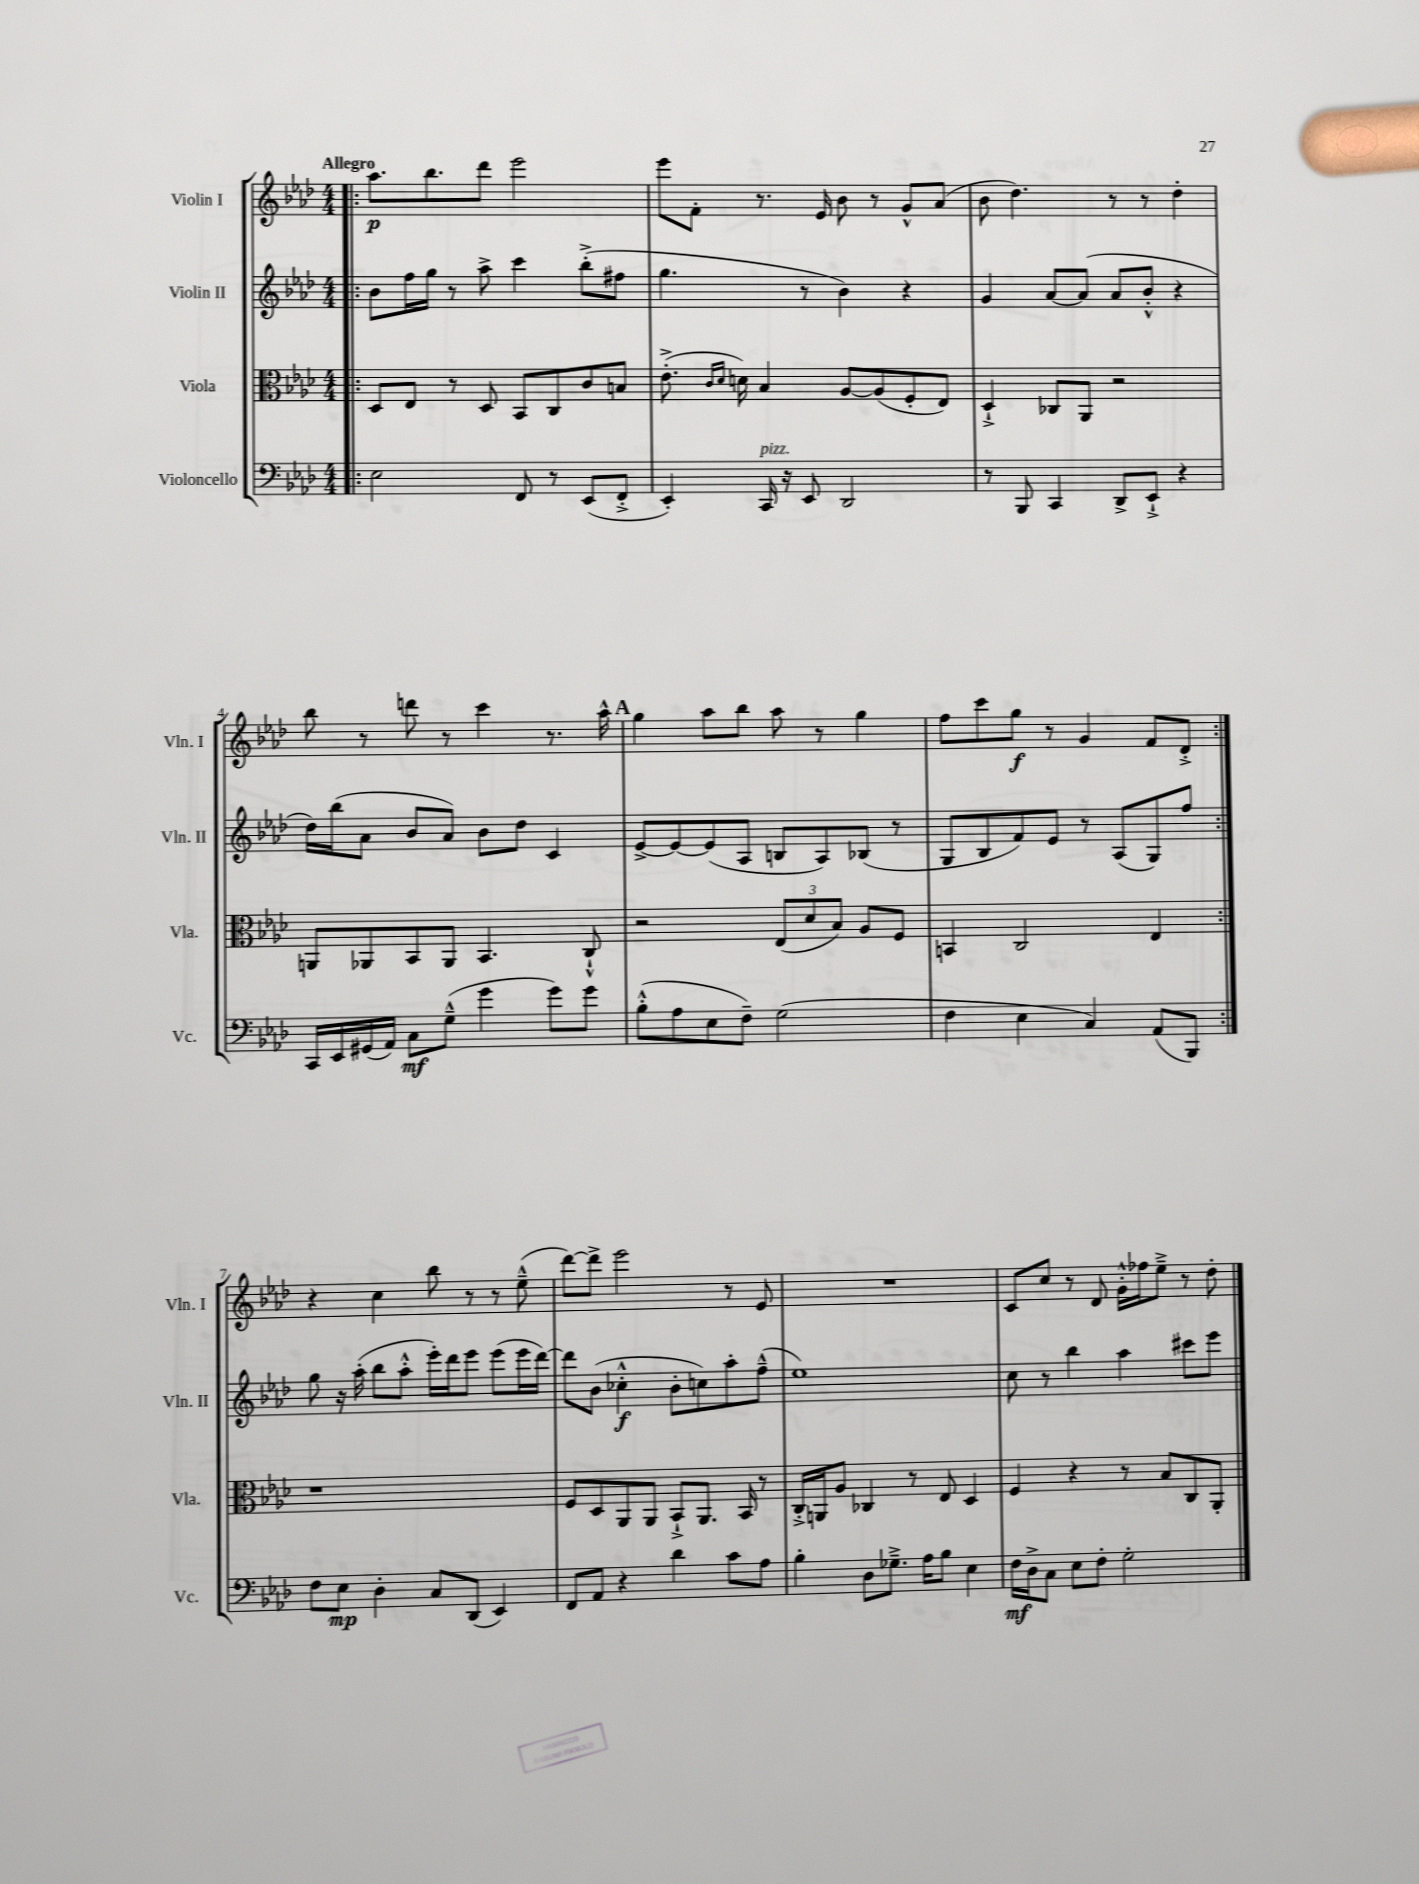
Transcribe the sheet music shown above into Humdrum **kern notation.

**kern	**kern	**kern	**kern
*staff4	*staff3	*staff2	*staff1
*clefF4	*clefC3	*clefG2	*clefG2
*k[b-e-a-d-]	*k[b-e-a-d-]	*k[b-e-a-d-]	*k[b-e-a-d-]
*M4/4	*M4/4	*M4/4	*M4/4
=!|:	=!|:	=!|:	=!|:
2E-	8D-	8b-	8.aa-
.	8E-	16ff	.
.	.	16gg	8.bb-
.	8r	8r	.
.	8D-	8aa-^	8ddd-
8FF	8BB-	4ccc	2eee-
8r	8C	.	.
(8EE-	8c	(8bb-'^	.
8FF'^	8B	8ff#	.
=	=	=	=
4EE-')	(8.e-'^	4.gg	8eee-
.	.	.	8f'
.	16qqc	.	.
.	16qqd-	.	.
.	16d)	.	.
16CC	4B-	.	8.r
16r	.	.	.
8EE-	.	8r	.
.	.	.	16e-
2DD-	[8A-	4b-)	8b-
.	(8A-]	.	8r
.	8F'	4r	8g^^
.	8E-)	.	(8a-
=	=	=	=
8r	4D-`^	4g	8b-
8BBB-	.	.	4.dd-)
4CC	8C-	[8a-	.
.	8AA-	(8a-]	.
8DD-^	2r	8a-	8r
8EE-`^	.	8b-'^^	8r
4r	.	4r	4dd-'
=	=	=	=
16CC	8AA	16dd-)	8bb-
16EE-	.	(16bb-	.
(16GG#	8AA-	8a-	8r
16AA-)	.	.	.
8C	8BB-	8b-	8ddd
(8G~^^	8AA-	8a-)	8r
4g	4.BB-	8b-	4ccc
.	.	8dd-	.
8g)	.	4c	8.r
8g	8C`^^	.	.
.	.	.	16aa-^^
=	=	=	=
(8B-'^^	2r	[8e-^	4gg
8A-	.	8e-_	.
8E-	.	(8e-]	8aa-
8F~)	.	8A-	8bb-
(2G	(12E-	8B	8aa-
.	12d-	.	.
.	.	8A-)	8r
.	12B-)	.	.
.	8A-	(8B-	4gg
.	8F	8r	.
=	=	=	=
4F	4BB	8G	8ff
.	.	8B-	8ccc
4E-	2C	8f)	8gg
.	.	8e-	8r
4C)	.	8r	4g
.	.	(8A-	.
(8AA-	4E-	8G)	8f
8BBB-)	.	8ff	8d-'^
=:|!	=:|!	=:|!	=:|!
8F	1r	8gg	4r
8E-	.	16r	.
.	.	(16aa-'	.
4D-'	.	8bb-	4cc
.	.	8aa-'^^	.
8C	.	16eee-')	8bb-
.	.	16ddd-	.
(8DD-	.	8eee-	8r
4EE-)	.	(8eee-	8r
.	.	16eee-	(8ee-~^^
.	.	[16ddd-)	.
=	=	=	=
8FF	8F	8ddd-]	[8ddd-)
8AA-	8D-	(8b-	8ddd-^]
4r	8AA-	4cc-'^^	2eee-
.	8AA-	.	.
4d-	8BB-`^	8b-'	.
.	8.AA-	8cc)	.
8c	.	8aa-'	8r
.	16BB-	.	.
8A-	8r	(8ff~^^	8e-
=	=	=	=
4B-'	16C'^	1ee-)	1r
.	16AA	.	.
.	8A-	.	.
8D-	4C-	.	.
8.G-~^	.	.	.
.	8r	.	.
16A-	.	.	.
8B-	8E-	.	.
4E-	4D-	.	.
=	=	=	=
16F	4F	8cc	8c
16D-^	.	.	.
8C	.	8r	8cc
8E-	4r	4bb-	8r
8F'	.	.	8d-
2G'	8r	4aa-	16g'^^
.	.	.	16ff-
.	8B-	.	8ee-~^
.	8C	8ccc#	8r
.	8AA-'	8eee-	8dd-'
==	==	==	==
*-	*-	*-	*-
